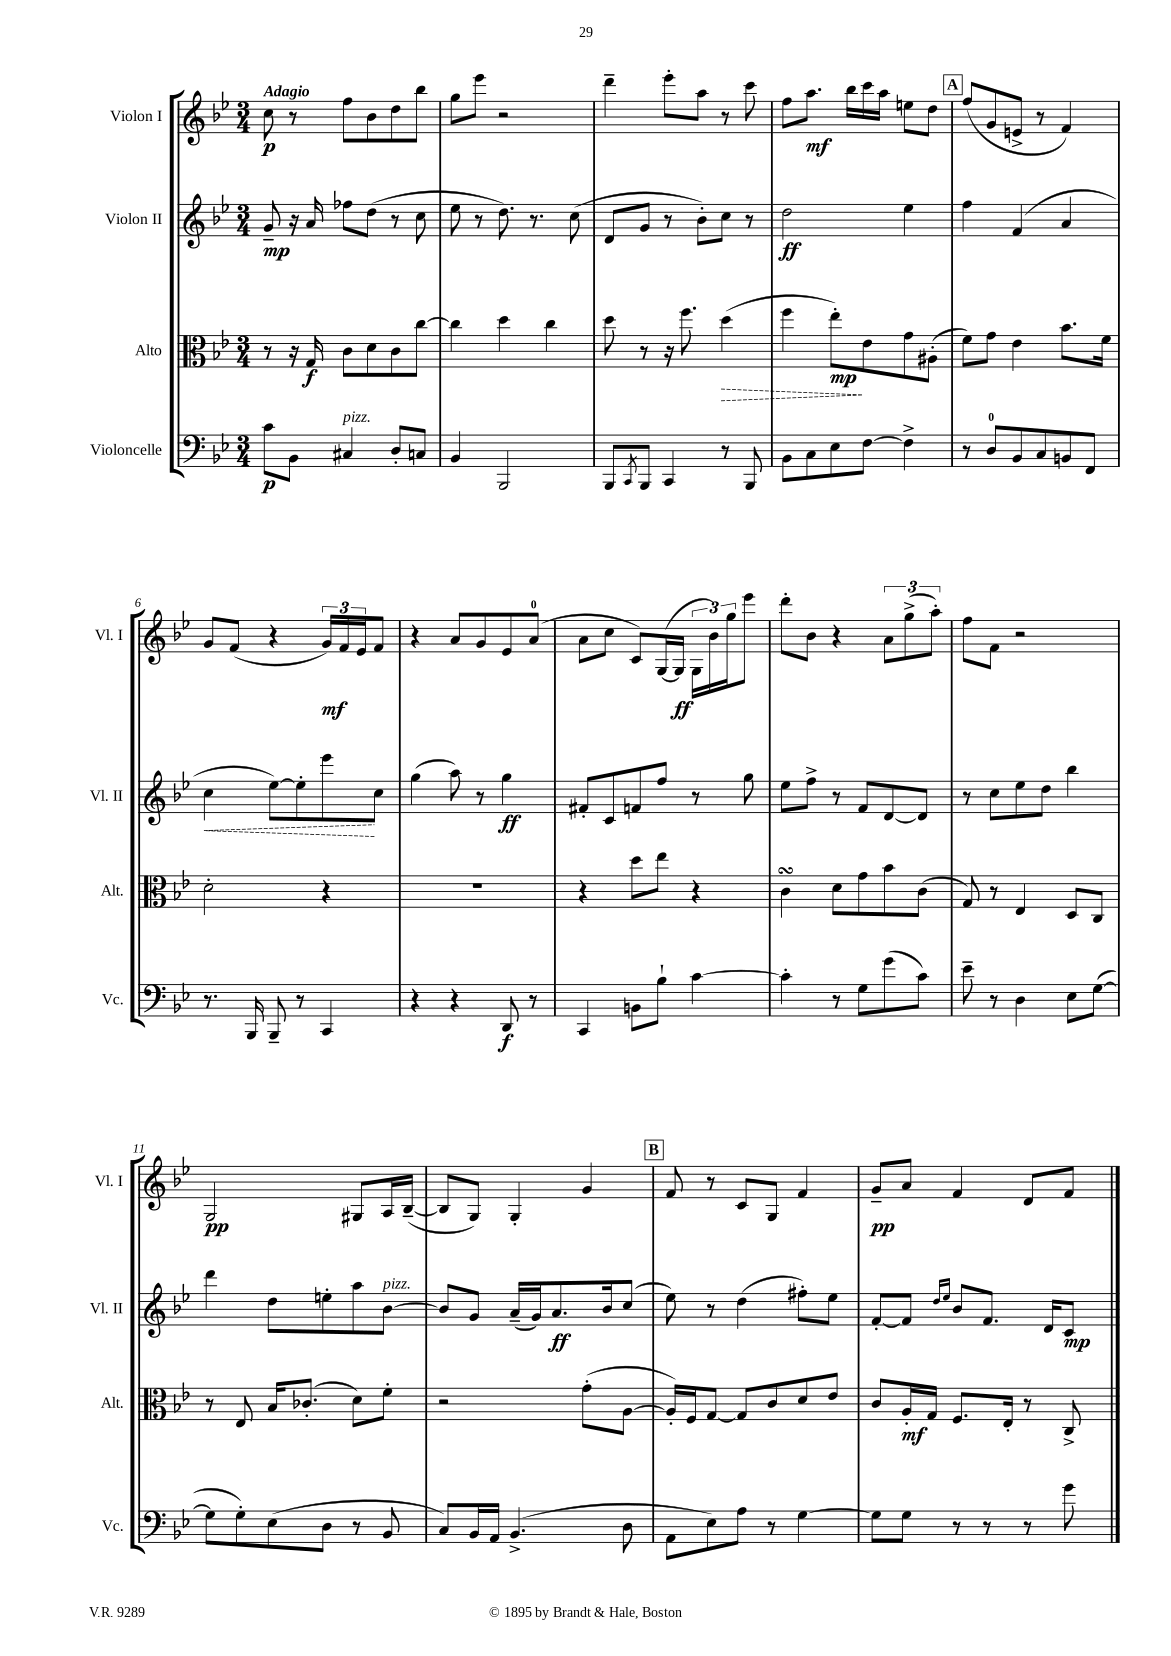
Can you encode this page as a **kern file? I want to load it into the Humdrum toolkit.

**kern	**kern	**kern	**kern
*staff4	*staff3	*staff2	*staff1
*clefF4	*clefC3	*clefG2	*clefG2
*k[b-e-]	*k[b-e-]	*k[b-e-]	*k[b-e-]
*M3/4	*M3/4	*M3/4	*M3/4
8c\L	8r	8g~/	8cc\
8BB-\J	16r	16r	8r
.	16G/	16a/	.
4C#/	8c\L	8ff-\L	8ff\L
.	8d\	(8dd\J	8b-\
8D'/L	8c\	8r	8dd\
8C/J	[8cc\J	8cc\	8bb-\J
=	=	=	=
4BB-/	4cc\]	8ee-\	8gg\L
.	.	8r	8eee-\J
2BBB-/	4dd\	8.dd\)	2r
.	.	8.r	.
.	4cc\	.	.
.	.	(8cc\	.
=	=	=	=
8BBB-/L	8dd\	8d/L	4ddd~\
8qCC/	.	.	.
8BBB-/J	8r	8g/J	.
4CC/	16r	8r	8eee-'\L
.	8.ff\	.	.
.	.	8b-'\L)	8aa\J
8r	(4dd\	8cc\J	8r
8BBB-/	.	8r	8ccc\
=	=	=	=
8BB-\L	4ff\	2dd\	8ff\L
8C\	.	.	8.aa\J
8E-\	8ee-'\L)	.	.
.	.	.	16bb-\LL
[8F\J	8e-\	.	16ccc\
.	.	.	16aa\JJ
4F^\]	8g\	4ee-\	8ee\L
.	(8A#'\J	.	8dd\J
=	=	=	=
8r	8f\L)	4ff\	(8ff/L
8D/L	8g\J	.	8g/
8BB-/	4e-\	(4f/	8e^/J
8C/	.	.	8r
8BB/	8.b-\L	4a/	4f/)
8FF/J	.	.	.
.	16f\Jk	.	.
=	=	=	=
8.r	2d'\	4cc\	8g/L
.	.	.	(8f/J
16BBB-/	.	.	.
8BBB-~/	.	[8ee-\L)	4r
8r	.	8ee-'\]	.
4CC/	4r	8eee-\	24g/LL)
.	.	.	24f/
.	.	.	24e-/J
.	.	8cc\J	8f/J
=	=	=	=
4r	2.r	(4gg\	4r
4r	.	8aa\)	8a/L
.	.	8r	8g/
8DD/	.	4gg\	8e-/
8r	.	.	(8a/J
=	=	=	=
4CC/	4r	8f#'/L	8a\L
.	.	8c/	8cc\J
8BB\L	8dd\L	8f/	8c/L)
8B-`\J	8ee-\J	8ff/J	([16G/L
.	.	.	16G/]JJ
[4c\	4r	8r	24G\LL
.	.	.	24b-\)
.	.	.	24gg\J
.	.	8gg\	8eee-\J
=	=	=	=
4c'\]	4c\	8ee-\L	8ddd'\L
.	.	8ff^\J	8b-\J
8r	8d\L	8r	4r
8G\L	8g\	8f/L	.
(8g\	8b-\	[8d/	12a\L
.	.	.	(12gg^\
8c\J)	(8c\J	8d/]J	.
.	.	.	12aa'\J)
=	=	=	=
8e-~\	8G/)	8r	8ff\L
8r	8r	8cc\L	8f\J
4D\	4E-/	8ee-\	2r
.	.	8dd\J	.
8E-\L	8D/L	4bb-\	.
([8G\J	8C/J	.	.
=	=	=	=
8G\]L	8r	4ddd\	2G/
8G'\)	8E-/	.	.
(8E-\	16B-/LK	8dd\L	.
.	(8.c-'/J	.	.
8D\J	.	8ee'\	.
8r	8d\L)	8aa\	8G#/L
8BB-/	8f'\J	[8b-\J	16A/L
.	.	.	([16B-~/JJ
=	=	=	=
8C/L)	2r	8b-/]L	8B-/]L
16BB-/L	.	8g/J	8G/J)
16AA/JJ	.	.	.
(4.BB-^/	.	(16a~/LL	4G'/
.	.	16g/J)	.
.	.	8.a/	.
.	(8g'\L	.	4g/
.	.	16b-/k	.
8D\	[8A\J	(8cc/J	.
=	=	=	=
8AA\L	16A'/]LL)	8ee-\)	8f/
.	16F/J	.	.
8E-\)	[8G/J	8r	8r
8A\J	8G/]L	(4dd\	8c/L
8r	8c/	.	8G/J
[4G\	8d/	8ff#'\L)	4f/
.	8e-/J	8ee-\J	.
=	=	=	=
8G\]L	8c/L	[8f'/L	8g~/L
8G\J	16A'/L	8f/]J	8a/J
.	16G/JJ	.	.
.	.	16qqdd/LL	.
.	.	16qqee-/JJ	.
8r	8.F/L	8b-/L	4f/
8r	.	8.f/J	.
.	16E-'/Jk	.	.
8r	8r	.	8d/L
.	.	16d/LK	.
8g\	8C^/	8c/J	8f/J
==	==	==	==
*-	*-	*-	*-
